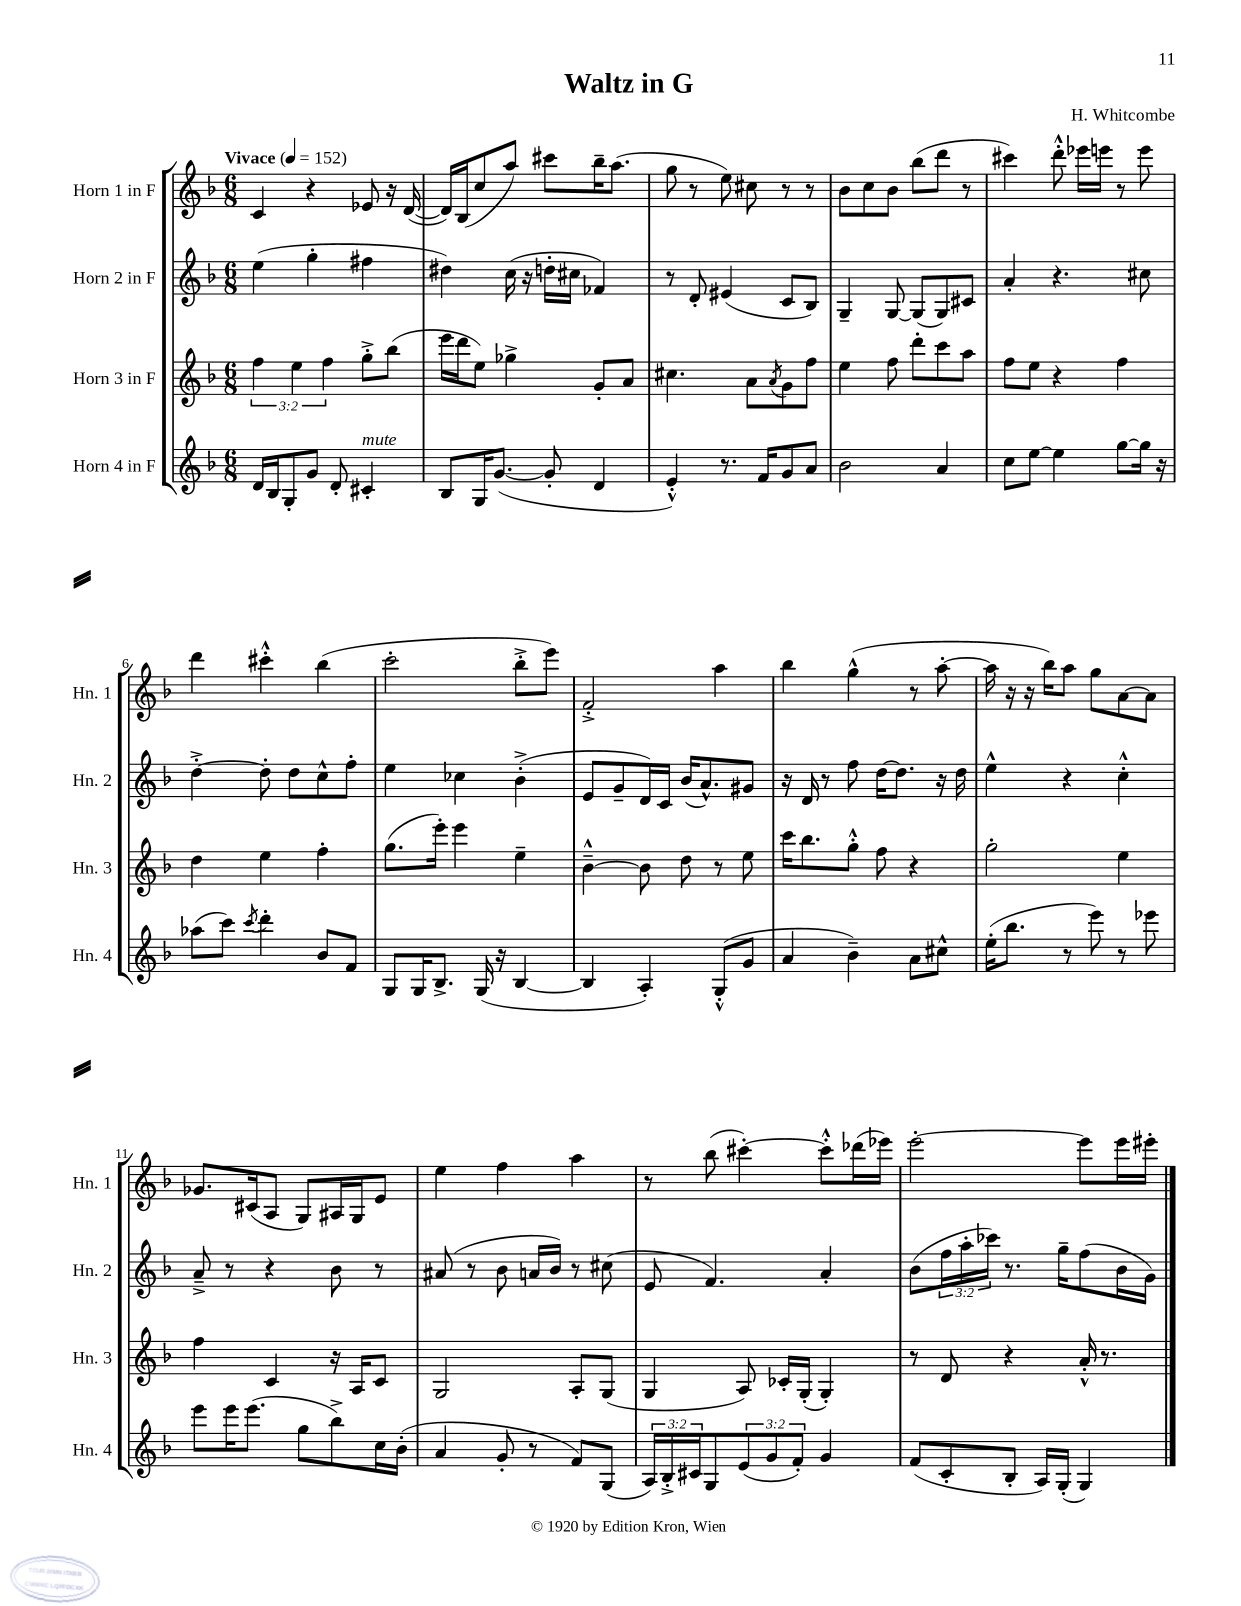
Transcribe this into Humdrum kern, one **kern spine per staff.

**kern	**kern	**kern	**kern
*staff4	*staff3	*staff2	*staff1
*clefG2	*clefG2	*clefG2	*clefG2
*k[b-]	*k[b-]	*k[b-]	*k[b-]
*M6/8	*M6/8	*M6/8	*M6/8
*MM152	*MM152	*MM152	*MM152
16d	6ff	(4ee	4c
16B-	.	.	.
8G'	.	.	.
.	6ee	.	.
8g	.	4gg'	4r
.	6ff	.	.
8d'	.	.	.
4c#'	8gg'^	4ff#	8e-
.	(8bb-	.	16r
.	.	.	([16d
=	=	=	=
8B-	16eee	4dd#)	16d])
.	16ddd	.	(16B-
16G	8ee)	.	8cc
([8.g	.	.	.
.	4gg-^	(16cc	8aa)
.	.	16r	.
8g']	.	16dd'	8ccc#
.	.	16cc#	.
4d	8g'	4f-)	16bb-~
.	.	.	(8.aa
.	8a	.	.
=	=	=	=
4e'^^)	4.cc#	8r	8gg
.	.	8d'	8r
8.r	.	(4e#	8ee)
.	8a	.	8cc#
16f	.	.	.
.	8qa	.	.
8g	8g	8c	8r
8a	8ff	8B-)	8r
=	=	=	=
2b-	4ee	4G~	8b-
.	.	.	8cc
.	8ff	[8G	8b-
.	8ddd'	(8G]	(8bb-
4a	8ccc	8G)	8ddd
.	8aa	8c#	8r
=	=	=	=
8cc	8ff	4a'	4ccc#)
[8ee	8ee	.	.
4ee]	4r	4.r	8ddd'^^
.	.	.	16eee-
.	.	.	16eee
[8gg	4ff	.	8r
16gg]	.	8cc#	8eee
16r	.	.	.
=	=	=	=
(8aa-	4dd	[4dd'^	4ddd
8ccc)	.	.	.
8qccc	.	.	.
4ddd'	4ee	8dd']	4ccc#'^^
.	.	8dd	.
8b-	4ff'	8cc^^	(4bb-
8f	.	8ff'	.
=	=	=	=
8G	(8.gg	4ee	2ccc'
16G	.	.	.
8.B-^	16eee')	.	.
.	4eee	4cc-	.
(16G	.	.	.
16r	.	.	.
[4B-	4ee~	(4b-'^	8bb-'^
.	.	.	8eee)
=	=	=	=
4B-]	[4b-~^^	8e	2f'^
.	.	8g~	.
4A')	8b-]	16d)	.
.	.	16c	.
.	8dd	(16b-	.
.	.	8.a^^)	.
(8G'^^	8r	.	4aa
8g	8ee	8g#	.
=	=	=	=
4a	16ccc	16r	4bb-
.	8.bb-	16d	.
.	.	8r	.
4b-~)	8gg'^^	8ff	(4gg^^
.	8ff	[16dd	.
.	.	8.dd]	.
8a	4r	.	8r
8cc#^^	.	16r	[8aa'
.	.	16dd	.
=	=	=	=
(16ee'	2gg'	4ee^^	16aa]
8.bb-	.	.	16r
.	.	.	16r
.	.	.	16bb-)
8r	.	4r	8aa
8eee)	.	.	8gg
8r	4ee	4cc'^^	[8a
8eee-	.	.	8a]
=	=	=	=
8eee	4ff	8a~^	8.g-
16eee	.	8r	.
(8.eee	.	.	(16c#
.	4c	4r	8A
8gg	.	.	8G)
8bb-^)	16r	8b-	16A#
.	16A	.	16G
16cc	8c	8r	8e
(16b-'	.	.	.
=	=	=	=
4a	2G	(8a#	4ee
.	.	8r	.
8g'	.	8b-	4ff
8r	.	16a	.
.	.	16b-)	.
8f)	8A'	8r	4aa
(8G	(8G	(8cc#	.
=	=	=	=
24A)	4G	8e	8r
24B-'^	.	.	.
24c#	.	.	.
8G	.	4.f)	(8bb-
(12e	8A)	.	[4ccc#')
12g	.	.	.
.	16c-'	.	.
12f')	.	.	.
.	(16G'	.	.
4g	4G')	4a'	8ccc#'^^]
.	.	.	(16ddd-
.	.	.	16eee-)
=	=	=	=
(8f	8r	(8b-	[2eee'
8c'	8d	24ff	.
.	.	24aa'	.
.	.	24ccc-)	.
8B-'	4r	8.r	.
16A)	.	.	.
(16G'	.	16gg~	.
4G)	16a'^^	(8ff	8eee]
.	8.r	.	.
.	.	16b-	16eee
.	.	16g)	16eee#'
==	==	==	==
*-	*-	*-	*-
